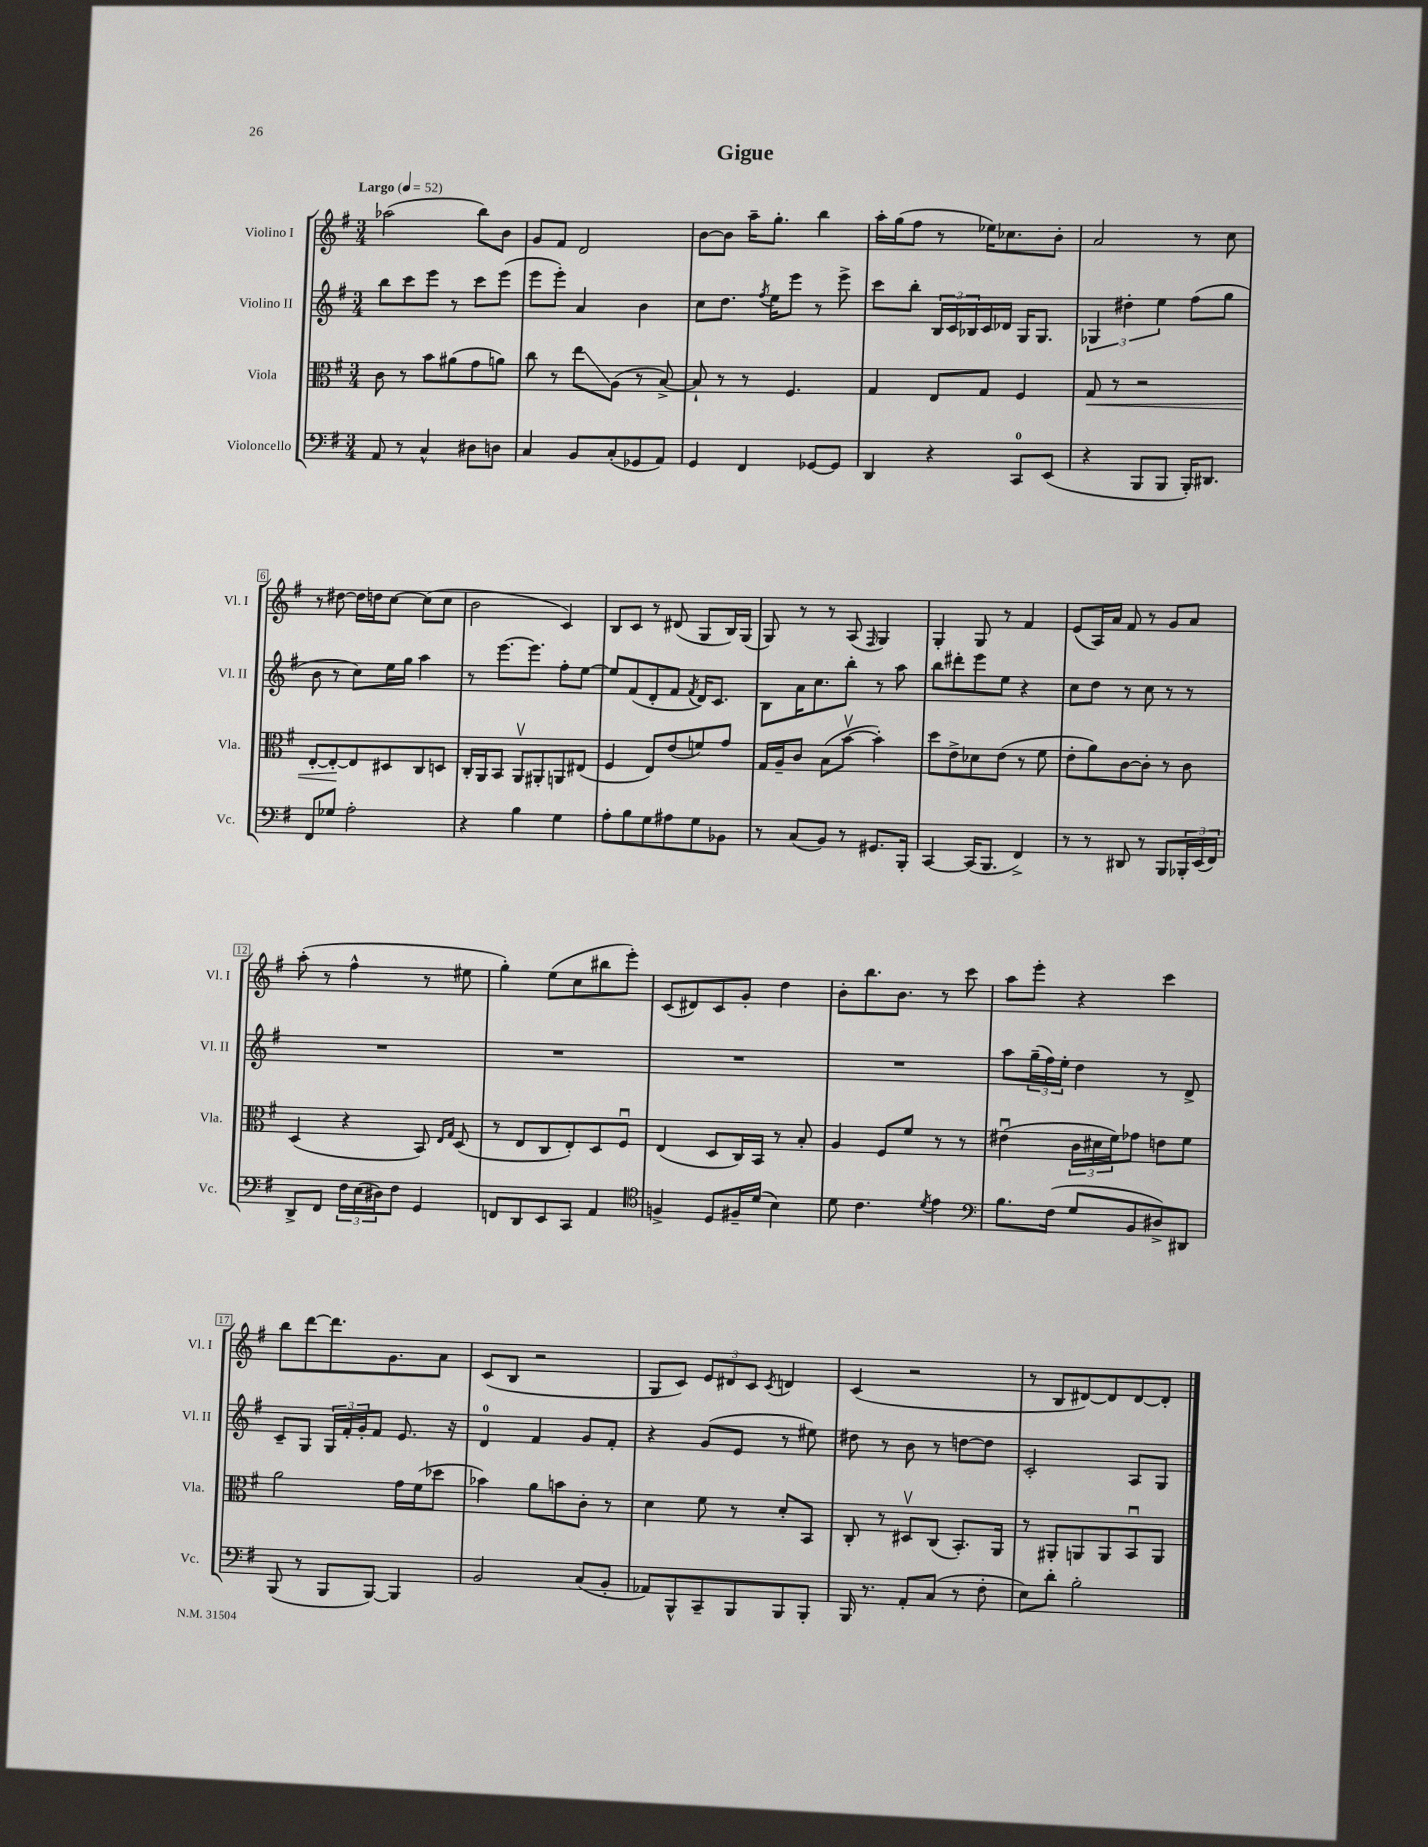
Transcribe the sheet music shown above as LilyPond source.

\header { title = "Gigue" }
<<
\new StaffGroup <<
\new Staff = "s0" \with { instrumentName = "Violino I" shortInstrumentName = "Vl. I" } {
    \clef treble \key g \major \numericTimeSignature \time 3/4 \tempo "Largo" 4 = 52
    aes''2( b''8) b'8 |
    g'8 fis'8 d'2 |
    b'8~ b'8 a''16-- g''8.-. b''4 |
    a''16-. g''16( fis''8 r8 ees''16) ces''8. b'8-. |
    a'2 r8 c''8 |
    r8 dis''8~ dis''16 d''16 c''8~ c''8( c''8 |
    b'2 c'4) |
    b8 c'8 r8 dis'8( g8 b16) g16( |
    g8) r8 r8 a8( \grace { fis16 } g4) |
    g4-. g8 r8 fis'4 |
    e'8( a16) a'16 fis'8 r8 g'8 a'8 |
    a''8-.( r8 fis''4-^ r8 eis''8 |
    g''4-.) e''8( c''8 bis''8 e'''8-.) |
    c'8( dis'8) c'8 g'8-. d''4 |
    b'8-. b''8. b'8. r8 c'''8 |
    a''8 e'''8-. r4 c'''4 |
    b''8 d'''8~ d'''8. g'8. a'8 |
    c'8( b8 r2 |
    g8 c'8) \tuplet 3/2 { e'8 dis'8 c'8 } \acciaccatura { c'8 } d'4 |
    c'4( r2 |
    r8 b8 dis'8~) dis'8 dis'8~ dis'8-. \bar "|." |
}
\new Staff = "s1" \with { instrumentName = "Violino II" shortInstrumentName = "Vl. II" } {
    \clef treble \key g \major \numericTimeSignature \time 3/4
    b''8 c'''8 e'''8 r8 c'''8 e'''8( |
    e'''8 e'''8-.) a'4 b'4 |
    c''8 d''8. \acciaccatura { fis''8 } e''16 e'''8 r8 e'''8-> |
    c'''8 b''8-. \tuplet 3/2 { b16 c'16 bes16 } c'16 des'16 g16 g8. |
    \tuplet 3/2 { ges4 dis''4-. e''4 } fis''8( g''8 |
    b'8 r8 c''8) e''16 g''16 a''4 |
    r8 e'''8.~ e'''8. fis''8-. e''8~ |
    e''8 fis'8( d'8-. fis'8 \acciaccatura { fis'8 } d'16) c'8. |
    b8 a'16 c''8. b''8-. r8 a''8 |
    b''8 dis'''8-. e'''8 e''8 r4 |
    c''8 d''8 r8 c''8 r8 r8 |
    R2. |
    R2. |
    R2. |
    R2. |
    a''8 \tuplet 3/2 { g''16--( fis''16) e''16-. } d''4 r8 d'8-> |
    c'8-- g8 \tuplet 3/2 { g16 fis'16-. g'16-. } fis'8 e'8. r16 |
    d'4-0 fis'4 g'8 fis'8-. |
    r4 g'8( e'8 r8 eis''8) |
    dis''8 r8 b'8 r8 d''8~ d''8 |
    c'2-. a8 g8 \bar "|." |
}
\new Staff = "s2" \with { instrumentName = "Viola" shortInstrumentName = "Vla." } {
    \clef alto \key g \major \numericTimeSignature \time 3/4
    c'8 r8 b'8 ais'8( g'8 a'8) |
    c''8 r8 e''8\glissando a8( r8 b8~->) |
    b8-! r8 r8 fis4. |
    g4 e8 g8 fis4 |
    g8\< r8 r2 |
    e8~-. e8~-.\! e8 dis8 c8 d8 |
    c16-. a,16 b,8 a,8\upbow ais,8-. a,8 eis8( |
    fis4 e8) e'8( f'8) g'8 |
    g16 a16-- c'8 b8( b'8~\upbow b'4-.) |
    d''8 e'8-> des'8 e'8( r8 fis'8 |
    e'8-. a'8) c'8~ c'8-. r8 c'8 |
    d4( r4 b,8) \grace { e16 g16 } d8( |
    r8 e8 c8 e8-.) d8 fis8\downbow |
    e4( d8 c16) b,16 r8 b8-. |
    a4 fis8 fis'8 r8 r8 |
    eis'4\downbow( \tuplet 3/2 { c'16 dis'16 fis'16) } ges'8 e'8 fis'8 |
    a'2 g'16 fis'16( des''8 |
    bes'4) a'8 b'8 c'8-. r8 |
    d'4 fis'8 r8 d'8-. b,8 |
    c8-. r8 dis8\upbow c8( b,8.-.) a,16 |
    r8 ais,8-. a,8 a,8 b,8\downbow a,8 \bar "|." |
}
\new Staff = "s3" \with { instrumentName = "Violoncello" shortInstrumentName = "Vc." } {
    \clef bass \key g \major \numericTimeSignature \time 3/4
    a,8 r8 c4-^ dis8 d8 |
    c4 b,8 c8-.( ges,8 a,8) |
    g,4 fis,4 ges,8~ ges,8 |
    d,4 r4 c,8-0 e,8( |
    r4 b,,8 b,,8 b,,16-.) dis,8. |
    fis,8 ges8 a2-. |
    r4 b4 g4 |
    a8-. b8 g8 ais8 g8 bes,8 |
    r8 c8( b,8) r8 gis,8. b,,16-. |
    c,4~ c,16( b,,8. fis,4->) |
    r8 r8 dis,8 r8 b,,8 \tuplet 3/2 { bes,,16-. e,16( fis,16) } |
    d,8-> fis,8 \tuplet 3/2 { fis16 e16( dis16) } fis8 g,4 |
    f,8 d,8 e,8 c,8 a,4 |
    \clef tenor f4-> d8 fis16-- d'16( b4) |
    d'8 c'4. \acciaccatura { d'8 } e'4 |
    \clef bass b8. fis16( g8 b,8 dis8->) dis,8 |
    b,,8( r8 b,,8 b,,8~) b,,4 |
    b,2 c8( b,8-. |
    aes,8) b,,8-^ c,8-- b,,8 b,,8 b,,8-. |
    b,,16 r8. a,8-. c8( r8 fis8-. |
    e8) d'8-. b2-. \bar "|." |
}
>>
>>
\layout { \context { \Score \override BarNumber.stencil = #(make-stencil-boxer 0.1 0.3 ly:text-interface::print) } }
